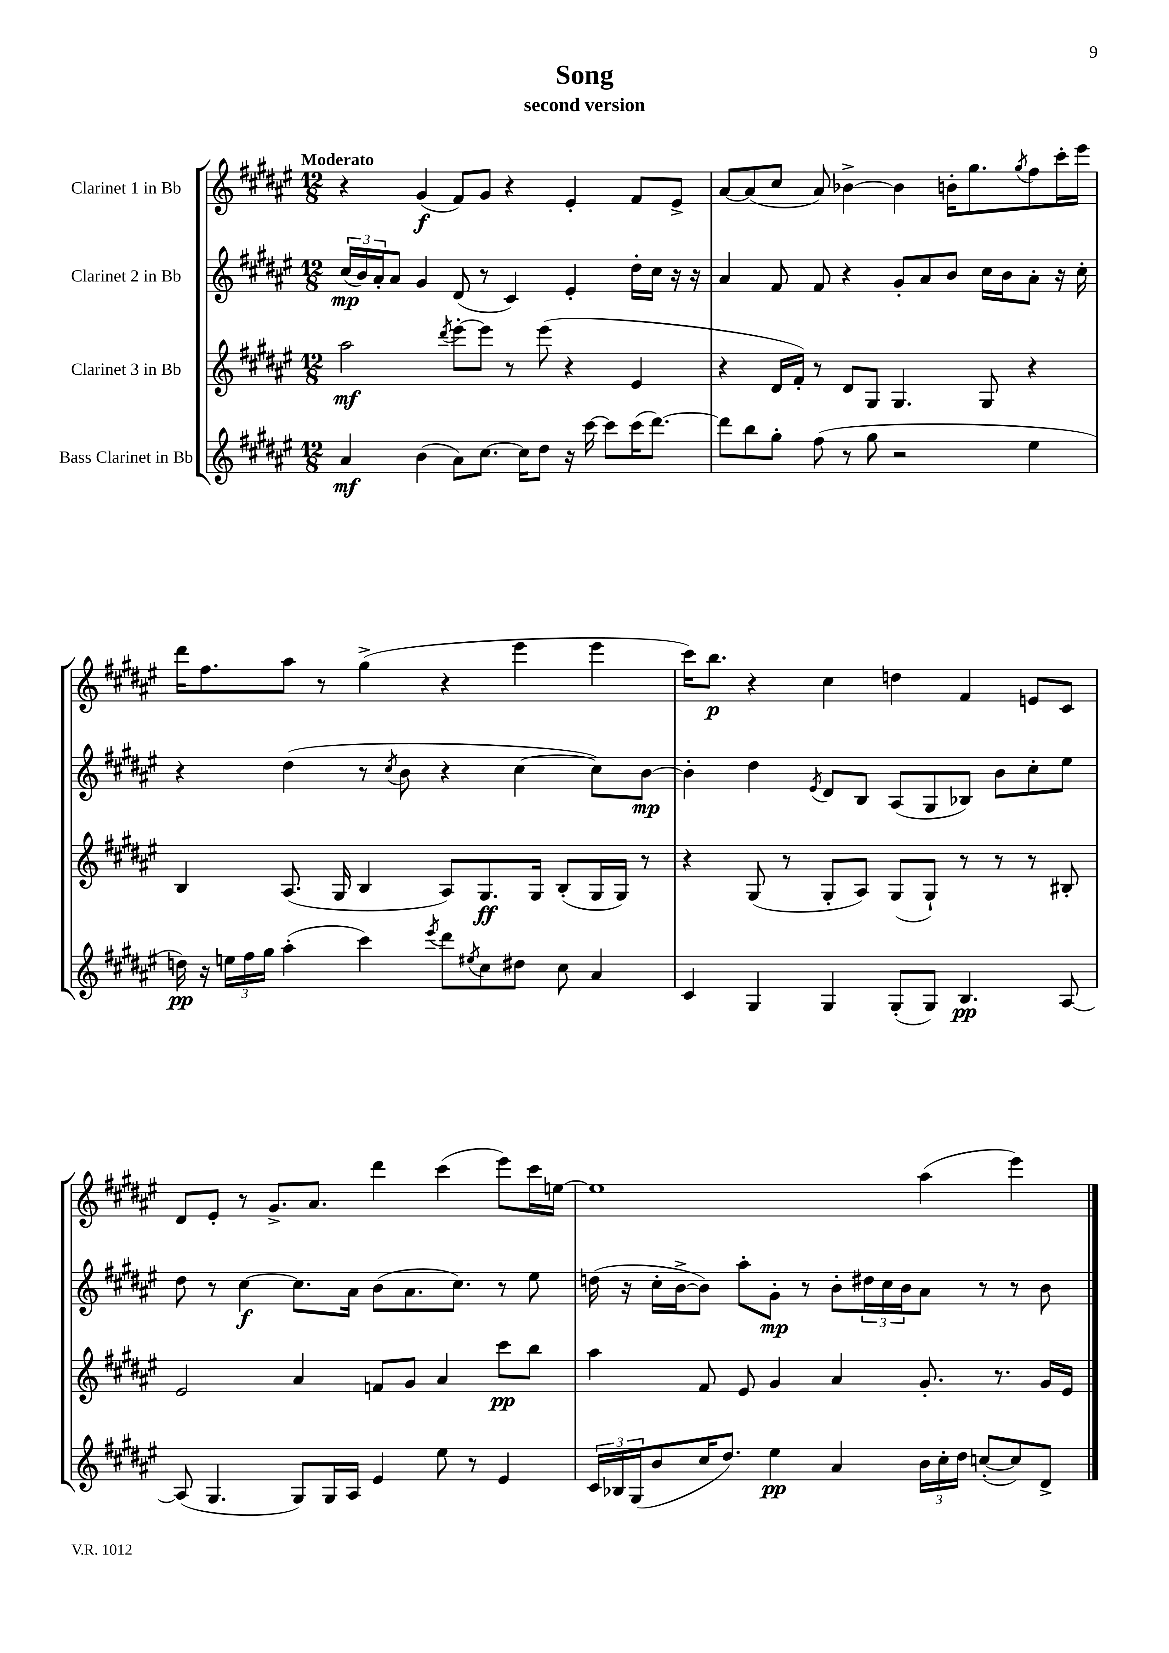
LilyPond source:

\header { title = "Song" subtitle = "second version" }
<<
\new StaffGroup <<
\new Staff = "s0" \with { instrumentName = "Clarinet 1 in Bb" } {
    \clef treble \key fis \major \numericTimeSignature \time 12/8 \tempo "Moderato"
    r4 gis'4\f( fis'8) gis'8 r4 eis'4-. fis'8 eis'8-> |
    ais'8~ ais'8( cis''8 ais'8) bes'4~-> bes'4 b'16-. gis''8. \acciaccatura { gis''8 } fis''8 cis'''16-. eis'''16 |
    dis'''16 fis''8. ais''8 r8 gis''4->( r4 eis'''4 eis'''4 |
    cis'''16) b''8.\p r4 cis''4 d''4 fis'4 e'8 cis'8 |
    dis'8 eis'8-. r8 gis'8.-> ais'8. dis'''4 cis'''4( eis'''8) cis'''16 e''16~ |
    e''1 ais''4( eis'''4) \bar "|." |
}
\new Staff = "s1" \with { instrumentName = "Clarinet 2 in Bb" } {
    \clef treble \key fis \major \numericTimeSignature \time 12/8
    \tuplet 3/2 { cis''16\mp( b'16) ais'16-. } ais'8 gis'4 dis'8( r8 cis'4) eis'4-. dis''16-. cis''16 r16 r16 |
    ais'4 fis'8 fis'8 r4 gis'8-. ais'8 b'8 cis''16 b'16 ais'8-. r16 cis''16-. |
    r4 dis''4( r8 \acciaccatura { cis''8 } b'8 r4 cis''4~ cis''8) b'8~\mp |
    b'4-. dis''4 \acciaccatura { eis'8 } dis'8 b8 ais8( gis8 bes8) b'8 cis''8-. eis''8 |
    dis''8 r8 cis''4~\f cis''8. ais'16 b'8( ais'8. cis''8.) r8 eis''8 |
    d''16( r16 cis''16-. b'16~-> b'8) ais''8-. gis'8-.\mp r8 b'8-. \tuplet 3/2 { dis''16 cis''16 b'16 } ais'8 r8 r8 b'8 \bar "|." |
}
\new Staff = "s2" \with { instrumentName = "Clarinet 3 in Bb" } {
    \clef treble \key fis \major \numericTimeSignature \time 12/8
    ais''2\mf \acciaccatura { dis'''8 } eis'''8~-. eis'''8 r8 eis'''8( r4 eis'4 |
    r4 dis'16 fis'16-.) r8 dis'8 gis8 gis4. gis8 r4 |
    b4 ais8.( gis16 b4 ais8) gis8.\ff gis16 b8-.( gis16 gis16) r8 |
    r4 gis8( r8 gis8-. ais8) gis8( gis8-!) r8 r8 r8 bis8-. |
    eis'2 ais'4 f'8 gis'8 ais'4 cis'''8\pp b''8 |
    ais''4 fis'8 eis'8 gis'4 ais'4 gis'8.-. r8. gis'16 eis'16 \bar "|." |
}
\new Staff = "s3" \with { instrumentName = "Bass Clarinet in Bb" } {
    \clef treble \key fis \major \numericTimeSignature \time 12/8
    ais'4\mf b'4( ais'8) cis''8.~ cis''16 dis''8 r16 cis'''16~ cis'''8 cis'''16( dis'''8.~) |
    dis'''8 b''8 gis''8-. fis''8( r8 gis''8 r2 eis''4 |
    d''16\pp) r16 \tuplet 3/2 { e''16 fis''16 gis''16 } ais''4-.( cis'''4) \acciaccatura { eis'''8 } dis'''8 \acciaccatura { eis''8 } cis''8 dis''8 cis''8 ais'4 |
    cis'4 gis4 gis4 gis8-.( gis8) b4.\pp ais8~ |
    ais8( gis4. gis8) gis16 ais16 eis'4 eis''8 r8 eis'4 |
    \tuplet 3/2 { cis'16 bes16 gis16( } b'8 cis''16 dis''8.) eis''4\pp ais'4 \tuplet 3/2 { b'16 cis''16-. dis''16 } c''8~-.( c''8) dis'8-> \bar "|." |
}
>>
>>
\layout { \context { \Score \remove "Bar_number_engraver" } }
